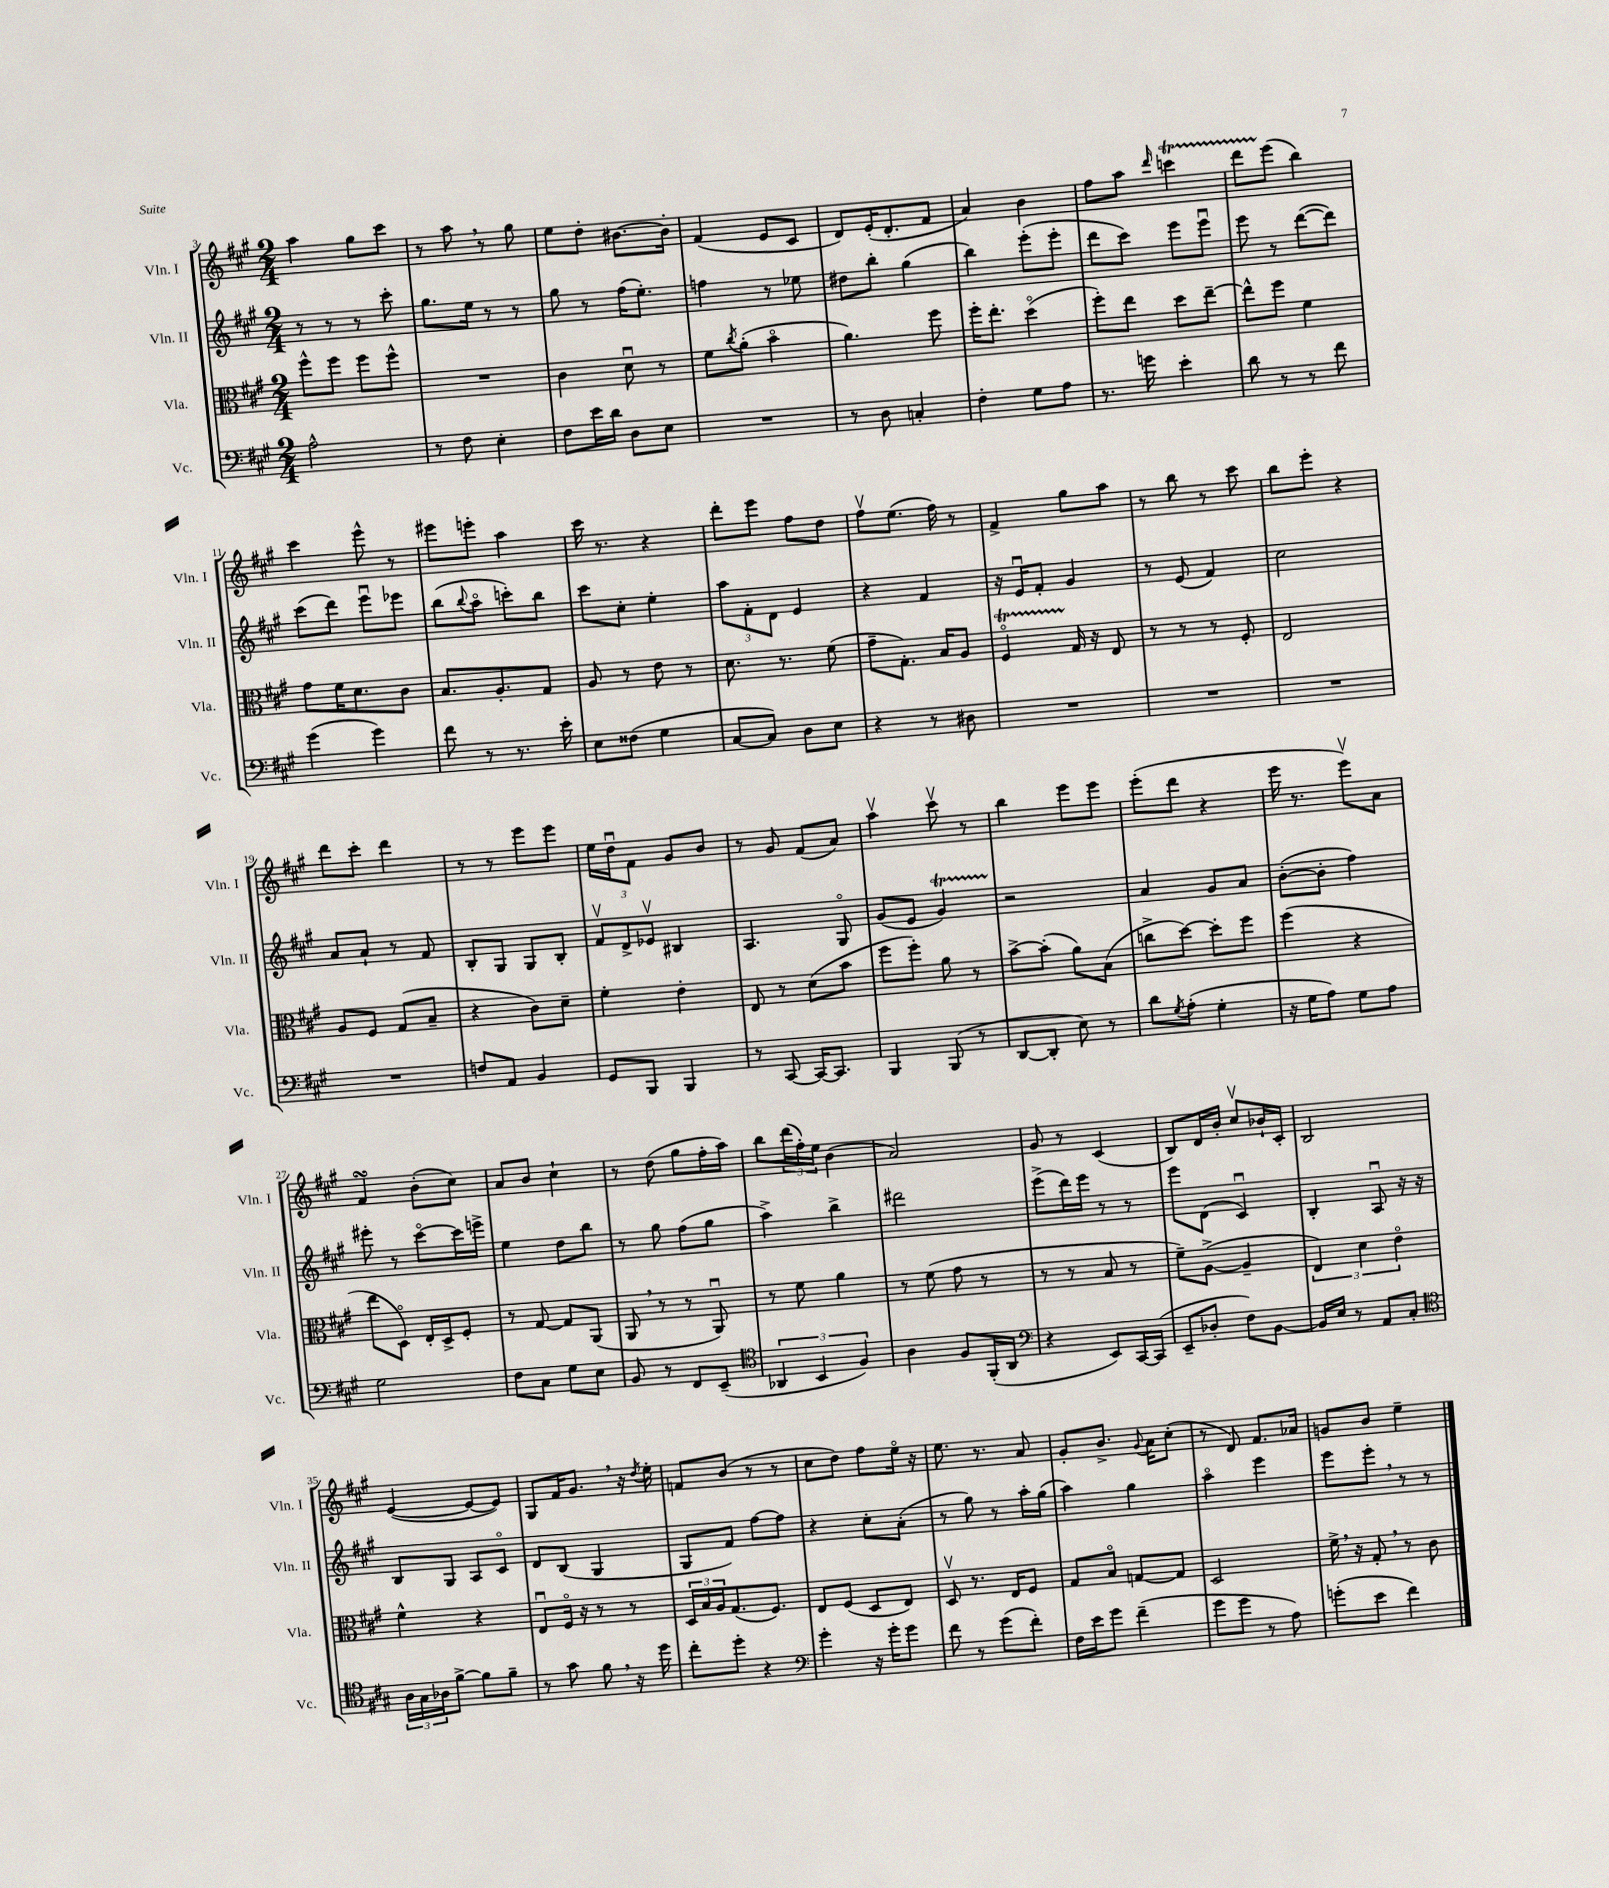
<<
\new StaffGroup <<
\new Staff = "s0" \with { instrumentName = "Vln. I" shortInstrumentName = "Vln. I" } {
    \clef treble \key a \major \numericTimeSignature \time 2/4
    a''4 gis''8 cis'''8 |
    r8 a''8 \breathe r8 gis''8 |
    e''8 d''8-. bis'8.~ bis'16-. |
    fis'4( e'8 cis'8 |
    d'8) e'16-.( d'8.-. fis'8 |
    a'4) b'4 |
    fis''8 a''8 \grace { d'''16 } c'''4\startTrillSpan |
    d'''8 e'''8\stopTrillSpan( b''4) |
    cis'''4 e'''8-^ r8 |
    eis'''8 e'''8-. a''4 |
    cis'''16 r8. r4 |
    d'''8-. e'''8 fis''8 d''8 |
    fis''8\upbow e''8.( fis''16) r8 |
    fis'4-> gis''8 a''8 |
    r8 b''8 r8 cis'''8 |
    b''8 e'''8-. r4 |
    d'''8 cis'''8-. d'''4 |
    r8 r8 e'''8 e'''8 |
    e''16 d''16\downbow fis'8 gis'8 b'8 |
    r8 gis'8 fis'8( a'8) |
    a''4\upbow cis'''8\upbow r8 |
    b''4 e'''8 e'''8 |
    e'''8-.( d'''8 r4 |
    e'''16 r8. e'''8\upbow) a'8 |
    fis'4\turn b'8-.( cis''8) |
    a'8 b'8 cis''4-! |
    r8 d''8( gis''8 fis''16-. a''16) |
    b''8 \tuplet 3/2 { d'''16( fis''16-.) e''16 } b'4( |
    a'2) |
    gis'8 r8 cis'4( |
    b8) d'16 b'16-. cis''8\upbow bes'16-! cis'16-. |
    b2 |
    e'4~( e'8~ e'8) |
    gis8 fis'16 gis'8. \breathe r16 \acciaccatura { d''8 } e''16-. |
    f'8 b'8( r8 r8 |
    cis''8 d''8) fis''8 e''16\flageolet r16 |
    e''8. r8. a'8 |
    gis'8-. b'8.-> \appoggiatura { gis'8 } a'16 cis''8-.( |
    r8 d'8) fis'8. aes'16 |
    g'8 b'8 e''4-- \bar "|." |
}
\new Staff = "s1" \with { instrumentName = "Vln. II" shortInstrumentName = "Vln. II" } {
    \clef treble \key a \major \numericTimeSignature \time 2/4
    r8 r8 r8 cis'''8-. |
    gis''8. e''16 r8 r8 |
    gis''8 r8 fis''16( e''8.-.) |
    f''4 r8 ees''8 |
    dis''8 b''8-. gis''4( |
    b''4) e'''8-.( e'''8-. |
    d'''8 cis'''8) e'''8 e'''8\downbow |
    e'''8 r8 d'''8~( d'''8) |
    cis'''8( d'''8) e'''8\downbow ees'''8 |
    b''8( \appoggiatura { b''8 } a''8\flageolet c'''8-.) b''8 |
    cis'''8 cis''8-. e''4-. |
    \tuplet 3/2 { a''8 fis'8-. d'8 } e'4 |
    r4 fis'4 |
    r16 e'16\downbow fis'8-. gis'4 |
    r8 e'8( fis'4) |
    cis''2 |
    a'8 a'8-! r8 fis'8 |
    b8-. gis8 gis8 b8-. |
    \tuplet 3/2 { fis'8\upbow d'8-> ees'8\upbow } bis4 |
    a4. gis8\flageolet |
    gis'8( e'8 gis'4\startTrillSpan) |
    r2\stopTrillSpan |
    a'4 gis'8 a'8 |
    b'8~-.( b'8-. fis''4) |
    eis'''8-. r8 cis'''8~\flageolet cis'''16 e'''16-> |
    e''4 d''8 b''8 |
    r8 gis''8 fis''8( gis''8 |
    a''4->) b''4-> |
    dis'''2 |
    e'''8->( d'''16) e'''16 r8 r8 |
    e'''8 d'8( cis'4\downbow) |
    b4-. a8\downbow r16 r16 |
    b8 gis8 a8 cis'8\flageolet |
    d'8 b8( gis4 |
    gis8 fis'8) fis''8~ fis''8 |
    r4 cis''8-. a'8-.( |
    r8 gis''8) r8 a''16-. gis''16( |
    a''4) gis''4 |
    a''4\flageolet e'''4 |
    e'''8 e'''8-. \breathe r8 r8 \bar "|." |
}
\new Staff = "s2" \with { instrumentName = "Vla." shortInstrumentName = "Vla." } {
    \clef alto \key a \major \numericTimeSignature \time 2/4
    fis''8-^ fis''8 fis''8 fis''8-^ |
    R2 |
    cis'4 d'8\downbow r8 |
    fis'8 \acciaccatura { cis''8 } a'8-.( b'4\flageolet |
    a'4.) fis''8 |
    fis''16-. e''8.-. d''4\flageolet( |
    fis''8-.) e''8 d''8 e''8~-- |
    e''8-^ fis''8 fis'4 |
    gis'8 fis'16 d'8. cis'8 |
    b8. a8.-. gis8 |
    a8 r8 e'8 r8 |
    d'8. r8. fis'8( |
    gis'8-- gis8.-.) b16 a8 |
    fis4\flageolet\startTrillSpan gis16\stopTrillSpan r16 e8 |
    r8 r8 r8 fis8-. |
    e2 |
    a8 fis8 gis8( b8-- |
    r4 cis'8) d'8-- |
    fis'4-. e'4-. |
    e8 r8 d'8( b'8 |
    fis''8 fis''8-.) a'8 r8 |
    b'8~-> b'8-.( a'8) b8( |
    c''8-> d''8~) d''8-. fis''8 |
    fis''4( r4 |
    e''8 d8\flageolet) e16-. d16-> fis8-. |
    r8 gis8~ gis8 a,8( |
    a,8 \breathe r8 r8 a,8\downbow) |
    r8 fis'8 a'4 |
    r8 fis'8( gis'8 r8 |
    r8 r8 b8 r8 |
    fis'8--) a8~->( a4-- |
    \tuplet 3/2 { e4) d'4 e'4\flageolet } |
    fis'4-^ r4 |
    e8\downbow fis16\flageolet r16 r8 r8 |
    \tuplet 3/2 { d16 b16 a16 } gis8.( fis8.) |
    e8 fis8( d8 e8) |
    d8\upbow r8. e16 fis8 |
    gis8 b8\flageolet g8~ g8 |
    d2 |
    fis'16-> \breathe r16 gis8-. \breathe r8 cis'8 \bar "|." |
}
\new Staff = "s3" \with { instrumentName = "Vc." shortInstrumentName = "Vc." } {
    \clef bass \key a \major \numericTimeSignature \time 2/4
    a2-^ |
    r8 fis8 e4-. |
    fis8 e'16 d'16 d8 e8 |
    R2 |
    r8 d8 c4-. |
    fis4-. gis8 a8 |
    r8. g'16 e'4-. |
    d'8 r8 r8 fis'8 |
    gis'4( gis'4) |
    fis'8 r8 r8. e'16-. |
    e8 fisis8( gis4 |
    cis8~ cis8) d8 e8 |
    r4 r8 dis8 |
    R2 |
    R2 |
    R2 |
    R2 |
    f8 a,8 b,4 |
    gis,8 b,,8 b,,4 |
    r8 cis,8~ cis,16~ cis,8. |
    b,,4 b,,8( r8 |
    d,8~ d,8-. e8) r8 |
    d'8 \acciaccatura { gis8 } a8-.( gis4-. |
    r16 gis16 a8) gis8 a8 |
    gis2 |
    fis8 cis8 gis8 e8 |
    b,8 r8 fis,8 e,8--( |
    \clef tenor \tuplet 3/2 { aes,4 b,4 fis4) } |
    a4 fis8 fis,16-.( a,16 |
    \clef bass r4 e,8) cis,16~ cis,16( |
    e,8-- des8-. fis8) b,8~ |
    b,16 e16 r8 a,8 cis8-. |
    \clef tenor \tuplet 3/2 { a16 gis16 aes16 } fis'8~-> fis'8 fis'8-- |
    r8 gis'8 fis'8 \breathe r16 d''16 |
    cis''8-. d''8-. r4 |
    \clef bass gis'4-. r16 gis'16-. gis'8 |
    fis'8 r8 gis'8( fis'8-.) |
    fis16 e'16 gis'8 fis'4--( |
    gis'8 gis'8 r8 a8) |
    g'8-.( e'8 fis'4) \bar "|." |
}
>>
>>
\layout { \context { \Score currentBarNumber = #3 } }
